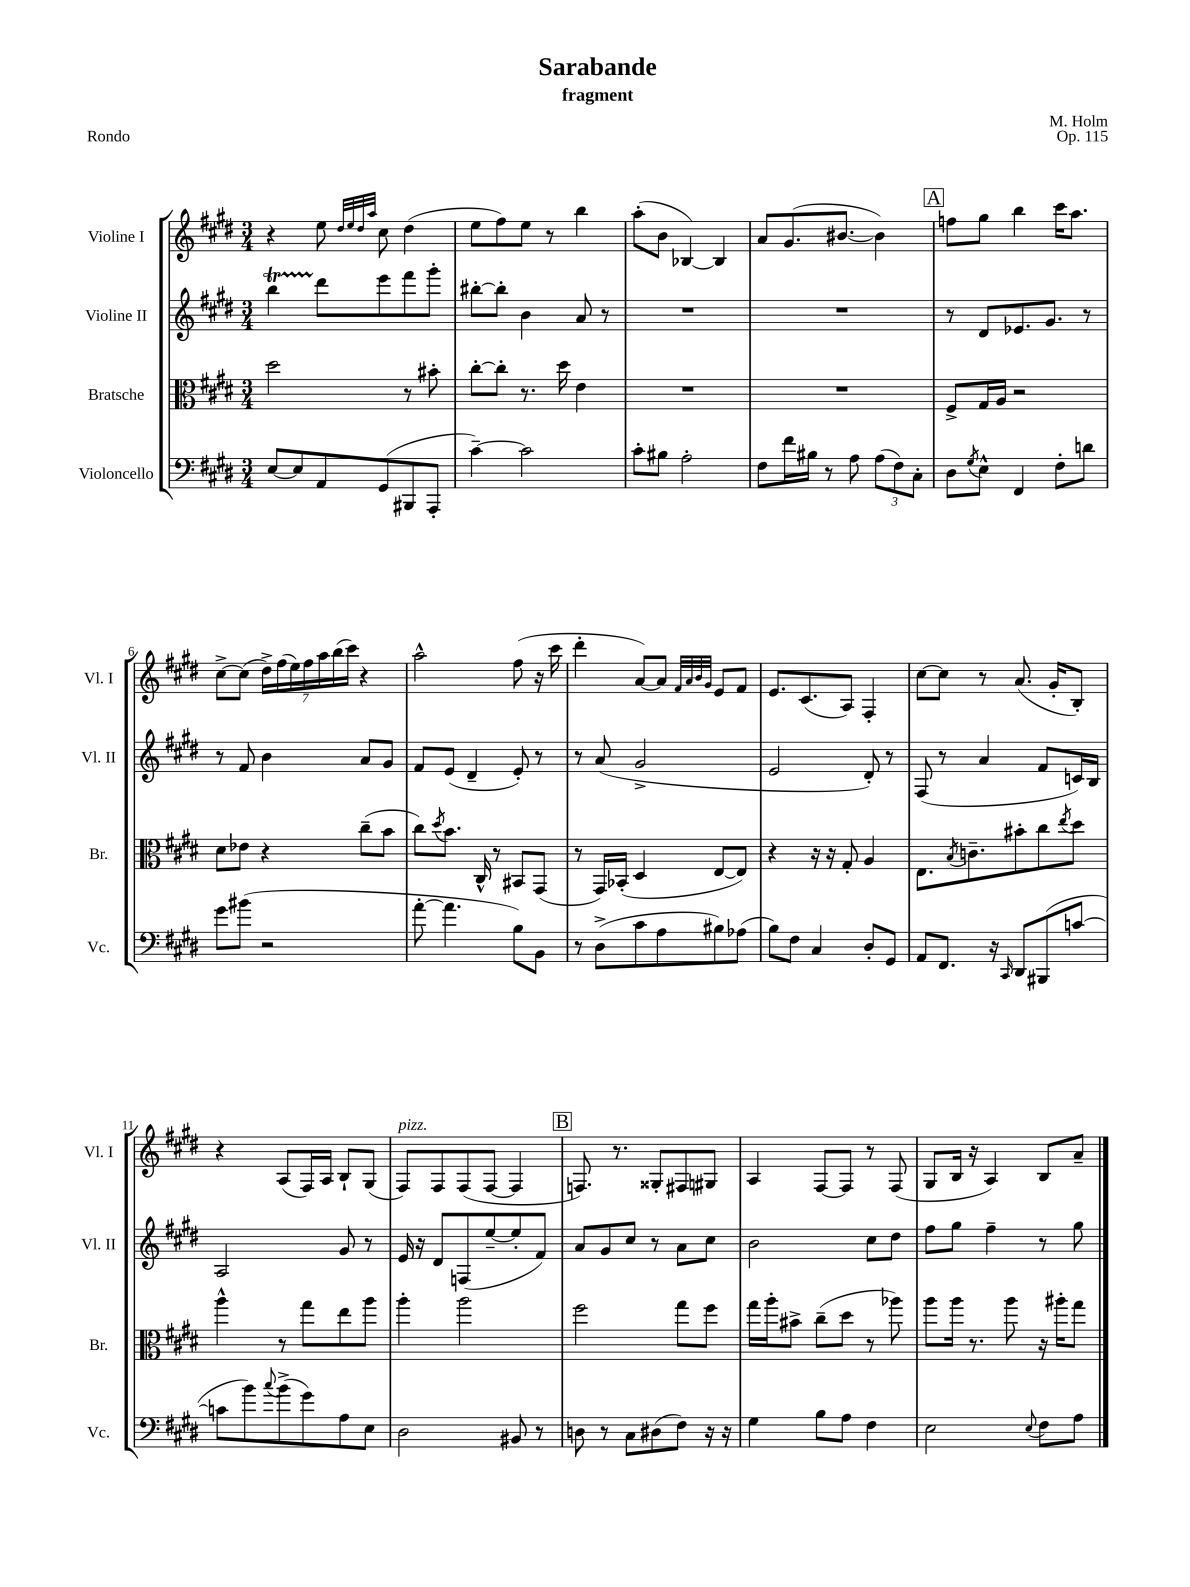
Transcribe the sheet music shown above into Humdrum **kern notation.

**kern	**kern	**kern	**kern
*part4	*part3	*part2	*part1
*staff4	*staff3	*staff2	*staff1
*I"Violoncello	*I"Bratsche	*I"Violine II	*I"Violine I
*I'Vc.	*I'Br.	*I'Vl. II	*I'Vl. I
*clefF4	*clefC3	*clefG2	*clefG2
*k[f#c#g#d#]	*k[f#c#g#d#]	*k[f#c#g#d#]	*k[f#c#g#d#]
*M3/4	*M3/4	*M3/4	*M3/4
=1	=1	=1	=1
[8E/L	2dd#\	4bbT\	4r
8E/]	.	.	.
8AA/	.	8ddd#\L	8ee\
.	.	.	32qqdd#/LLL
.	.	.	32qqee/
.	.	.	32qqdd#/
.	.	.	32qqaa/JJJ
(8GG#/	.	8eee\	8cc#\
8BBB#X/	8r	8fff#\	(4dd#\
8AAA'/J	8b#X'\	8ggg#'\J	.
=2	=2	=2	=2
[4c#~\)	[8cc#'\L	[8bb#X'\L	8ee\L
.	8cc#'\J]	8bb#'\J]	8ff#\)
2c#\]	8.r	4b\	8ee\J
.	.	.	8r
.	16dd#\	.	.
.	4e\	8a/	4bb\
.	.	8r	.
=3	=3	=3	=3
8c#'\L	2.r	2.r	(8aa'\L
8B#X\J	.	.	8b\J
2A'\	.	.	[4B-X/)
.	.	.	4B-/]
=4	=4	=4	=4
8F#\L	2.r	2.r	8a/L
16f#\L	.	.	(8.g#/
16B#X\JJ	.	.	.
8r	.	.	.
.	.	.	[8.b#X/J
8A\	.	.	.
(12A\L	.	.	4b#\])
12F#\)	.	.	.
12C#'\J	.	.	.
!!LO:REH:place=s1:t=A
=5	=5	=5	=5
8D#\L	8F#^/L	8r	8ffn\L
8qG#/	.	.	.
8E^^\J	16G#/L	8d#/L	8gg#\J
.	16A/JJ	.	.
4FF#/	2r	8.e-X/	4bb\
.	.	8.g#/J	.
8F#'\L	.	.	16ccc#\KL
.	.	.	8.aa\J
8dn\J	.	8r	.
!!LO:LB:g=z
=6	=6	=6	=6
8g#\L	8d#\L	8r	[8cc#^\L
(8b#X\J	8e-X\J	8f#/	(8cc#\J]
2r	4r	4b\	28dd#^\LL)
.	.	.	(28ff#\
.	.	.	28ee\)
.	.	.	28ff#\
.	.	.	28aa\
.	.	.	(28bb\
.	.	.	28ccc#\JJ)
.	(8cc#~\L	8a/L	4r
.	8b\J	8g#/J	.
=7	=7	=7	=7
[8a'\	8cc#\L)	8f#/L	2aa^^\
.	8qdd#/	.	.
4.a\]	8.b\J	(8e/J	.
.	.	4d#~/	.
.	16C#^^/	.	.
.	8r	.	.
8B\L)	8BB#X/L	8e'/)	(8ff#\
8BB\J	(8GG#/J	8r	16r
.	.	.	16ccc#\
=8	=8	=8	=8
8r	8r	8r	4ddd#'\
(8D#^\L	16GG#/LL)	(8a/	.
.	(16BB-X'/JJ	.	.
8c#\	4D#/	2g#^/	[8a/L)
8A\	.	.	8a/J]
.	.	.	32qqf#/LLL
.	.	.	32qqa/
.	.	.	32qqb/
.	.	.	32qqg#/JJJ
8B#X\)	[8E/L	.	8e/L
(8A-X\J	8E/J])	.	8f#/J
=9	=9	=9	=9
8B\L)	4r	2e/	8.e/L
8F#\J	.	.	.
.	.	.	(8.c#/
4C#/	16r	.	.
.	16r	.	.
.	8G#'/	.	8A/J)
8D#'/L	4A/	8d#'/)	4F#'/
8GG#/J	.	8r	.
=10	=10	=10	=10
8AA/L	8.E\L	(8F#/	[8cc#\L
8.FF#/J	.	8r	8cc#\J]
.	8qB/	.	.
.	8.cn~\	.	.
.	.	4a/	8r
16r	.	.	.
16qqCC#/	.	.	.
8DD#/L	8b#X'\	.	(8.a/
(8BBB#X/	8cc#\	8f#/L	.
.	.	.	16g#'/KL
.	8qee/	.	.
[8cn/J	8dd#\J	16cn/L)	8B'/J)
.	.	16B/JJ	.
!!LO:LB:g=z
=11	=11	=11	=11
8cn\L]	4aa^^\	2A/	4r
8b\)	.	.	.
8qqcc#/	.	.	.
(8b^\	8r	.	(8A/L
8g#\)	8gg#\L	.	16F#/L)
.	.	.	16A/JJ
8A\	8ee\	8g#/	8B`/L
8E\J	8aa\J	8r	(8G#/J
=12	=12	=12	=12
!	!	!	!LO:TX:a:i:t=pizz.
2D#\	4aa'\	16e/	8F#/L)
.	.	16r	.
.	.	8d#/L	8F#/
.	2aa\	(8Fn/	(8F#/
.	.	[8ee~/	[8F#/J
8BB#X/	.	8ee'/]	4F#/]
8r	.	8f#/J)	.
!!LO:REH:place=s1:t=B
=13	=13	=13	=13
8Dn\	2ff#\	8a/L	8.Fn/)
8r	.	8g#/	.
.	.	.	8.r
8C#\L	.	8cc#/J	.
(8D#X\	.	8r	8G##X'/L
8F#\J)	8gg#\L	8a\L	8F#X/
16r	8ff#\J	8cc#\J	8G#X/J
16r	.	.	.
=14	=14	=14	=14
4G#\	16gg#\LL	2b\	4A/
.	16aa'\J	.	.
.	8b#X^\J	.	.
8B\L	(8cc#~\L	.	[8F#/L
8A\J	8dd#\J	.	8F#/J]
4F#\	8r	8cc#\L	8r
.	8aa-X\)	8dd#\J	(8F#/
=15	=15	=15	=15
2E\	8aa\L	8ff#\L	8G#/L
.	16aa\Jk	8gg#\J	16B/Jk
.	8.r	.	16r
.	.	4ff#~\	4A/)
.	8aa\	.	.
8qqE/	.	.	.
8F#\L	16r	8r	8B/L
.	16aa#X'\KL	.	.
8A\J	8gg#\J	8gg#\	8a~/J
==	==	==	==
*-	*-	*-	*-
